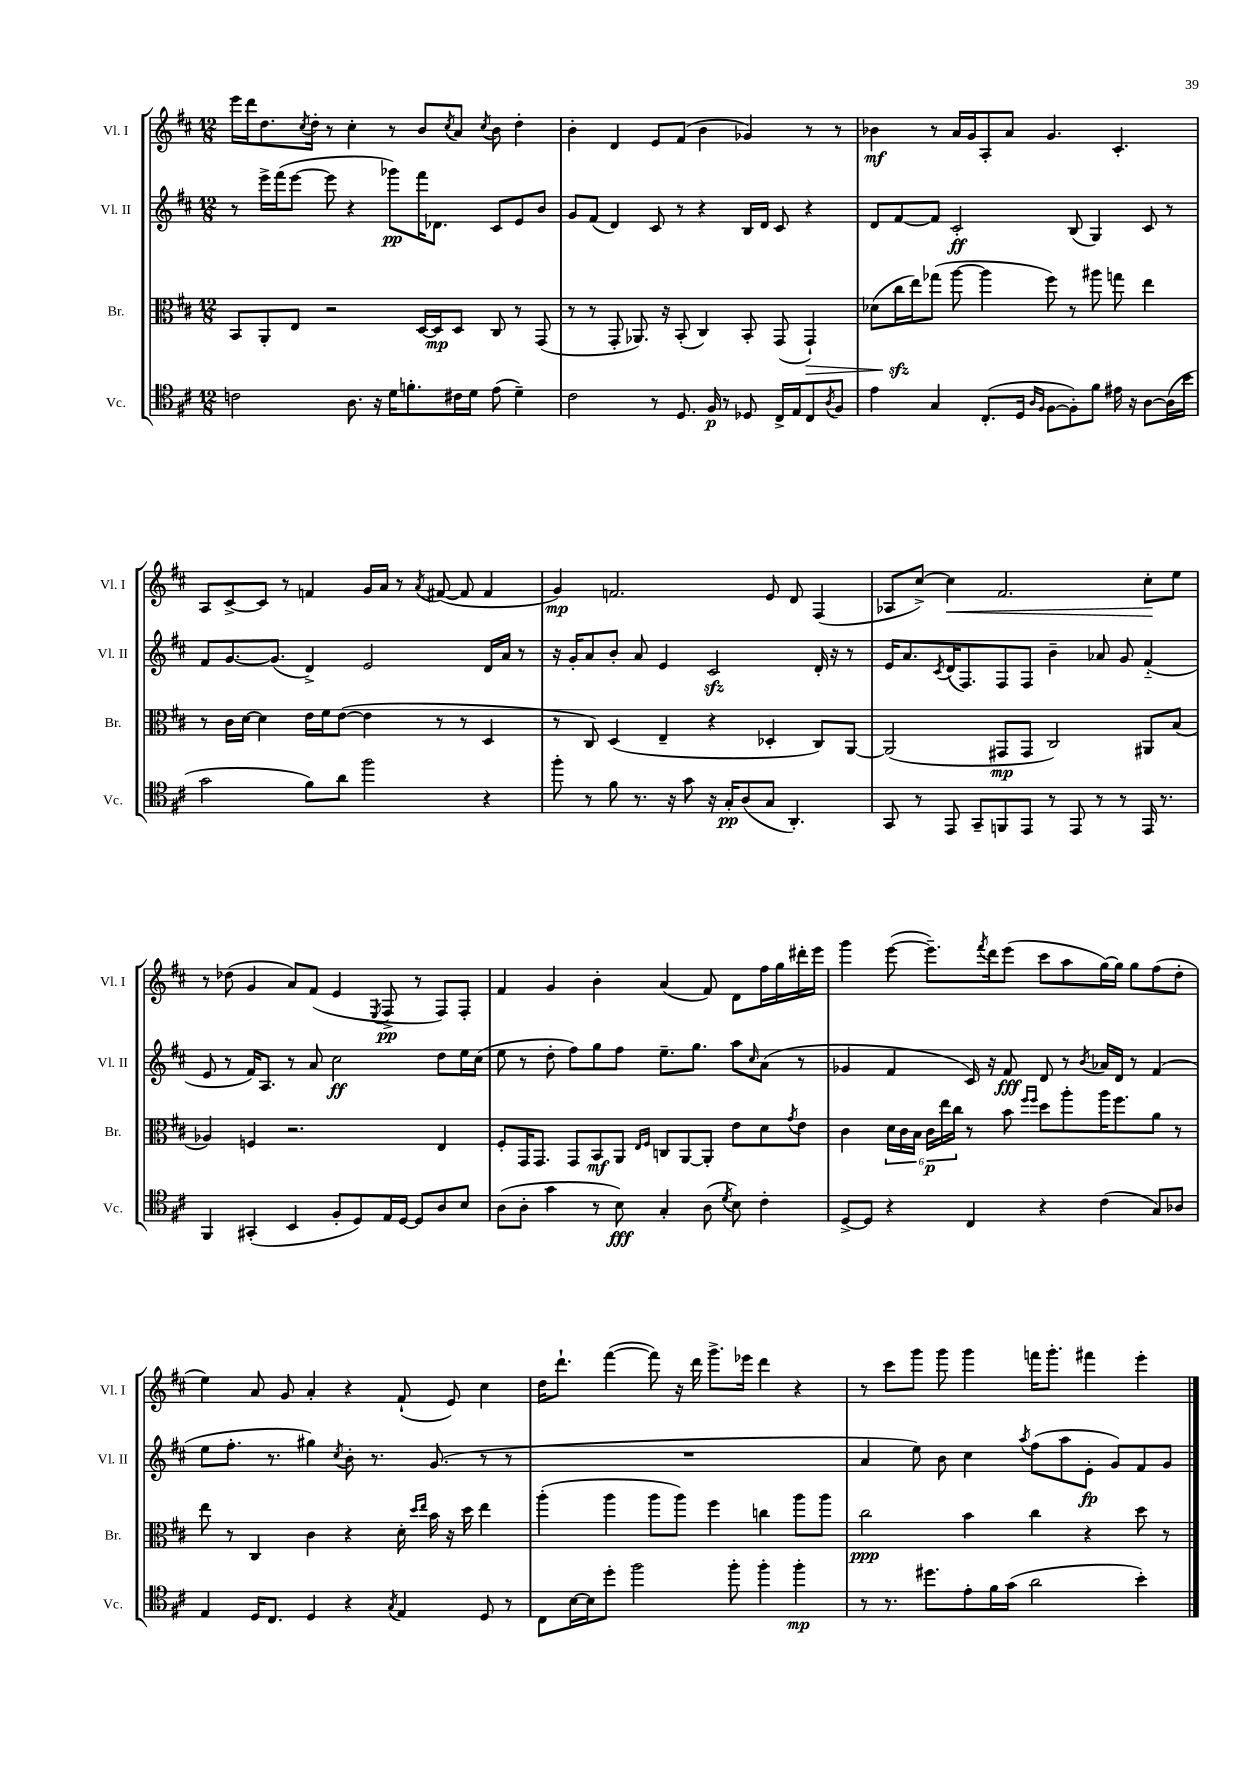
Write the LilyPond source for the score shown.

<<
\new StaffGroup <<
\new Staff = "s0" \with { instrumentName = "Vl. I" shortInstrumentName = "Vl. I" } {
    \clef treble \key d \major \numericTimeSignature \time 12/8
    e'''16 d'''16 d''8. \acciaccatura { cis''8 } d''16-. r8 cis''4-. r8 b'8 \acciaccatura { cis''8 } a'8 \acciaccatura { cis''8 } b'8 d''4-. |
    b'4-. d'4 e'8 fis'8( b'4 ges'4) r8 r8 |
    bes'4\mf r8 a'16 g'16 a8-. a'8 g'4. cis'4.-. |
    a8 cis'8~-> cis'8 r8 f'4 g'16 a'16 r8 \acciaccatura { a'8 } fis'8~( fis'8 fis'4 |
    g'4\mp) f'2. e'8 d'8 fis4( |
    aes8 cis''8~->) cis''4\< fis'2. cis''8-.\! e''8 |
    r8 des''8( g'4 a'8) fis'8( e'4 \acciaccatura { e8 } fis8->\pp r8 fis8) fis8-. |
    fis'4 g'4 b'4-. a'4( fis'8) d'8 fis''16 g''16 dis'''16-. e'''16 |
    g'''4 e'''8~( e'''8.--) \acciaccatura { fis'''8 } d'''16 e'''8( cis'''8 a''8 g''16~) g''16 g''8 fis''8( d''8-. |
    e''4) a'8 g'8 a'4-. r4 fis'8-!( e'8) cis''4 |
    d''16 d'''8.-! fis'''4~( fis'''8) r16 d'''16 g'''8.-> ees'''16 d'''4 r4 |
    r8 cis'''8 g'''8 g'''8 g'''4 f'''16 g'''8.-. fis'''4 e'''4-. \bar "|." |
}
\new Staff = "s1" \with { instrumentName = "Vl. II" shortInstrumentName = "Vl. II" } {
    \clef treble \key d \major \numericTimeSignature \time 12/8
    r8 e'''16-> fis'''16( e'''8~ e'''8 r4 ges'''8\pp) fis'''16 des'8. cis'8 e'8 b'8 |
    g'8 fis'8( d'4) cis'8 r8 r4 b16 d'16 cis'8 r4 |
    d'8 fis'8~ fis'8 cis'2-.\ff b8( g4) cis'8 r8 |
    fis'8 g'8.~ g'8.( d'4->) e'2 d'16 a'16 r8 |
    r16 g'16-. a'8 b'8-. a'8 e'4 cis'2\sfz d'16-. r16 r8 |
    e'16 a'8. \acciaccatura { cis'8 } d'16( fis8.) fis8 fis8 b'4-- aes'8 g'8 fis'4-_( |
    e'8 r8 fis'16) a8. r8 a'8 cis''2\ff d''8 e''16 cis''16( |
    e''8 r8 d''8-. fis''8) g''8 fis''8 e''8.-- g''8. a''8 \grace { cis''16 } a'8( r8 |
    ges'4 fis'4 cis'16) r16 fis'8\fff d'8 r8 \acciaccatura { b'8 } aes'16 d'16 r8 fis'4( |
    e''8 fis''8.-. r8. gis''4) \acciaccatura { cis''8 } b'8-. r8. g'8.( r8 r8 |
    R1. |
    a'4 e''8) b'8 cis''4 \acciaccatura { a''8 } fis''8( a''8 e'8-.\fp g'8) fis'8 g'8 \bar "|." |
}
\new Staff = "s2" \with { instrumentName = "Br." shortInstrumentName = "Br." } {
    \clef alto \key d \major \numericTimeSignature \time 12/8
    b,8 a,8-. e8 r2 d16~ d16\mp d8 cis8 r8 g,8( |
    r8 r8 g,8-. aes,8.) r16 b,8-.( cis4) b,8-. g,8( g,4-!\>) |
    des'8( cis''16\sfz\! e''16) ges''8( a''8~ a''4 fis''8) r8 ais''8 g''8 e''4 |
    r8 cis'16 d'16~ d'4 e'16 fis'16 e'8~( e'4 r8 r8 d4 |
    r8 cis8) d4( e4-- r4 des4-. cis8) a,8~ |
    a,2( gis,8\mp gis,8 cis2) ais,8 b8( |
    aes4) f4 r2. e4 |
    fis8-. g,16 g,8. g,8 b,8\mf a,8 \grace { e16 fis16 } c8 a,8~ a,8-. e'8 d'8 \acciaccatura { g'8 } e'8 |
    cis'4 \tuplet 6/4 { d'16 cis'16 b16 cis'16\p e''16 cis''16 } r8 b'8 \grace { fis''16 fis''16 } d''8 a''8-. a''16 fis''8. a'8 r8 |
    e''8 r8 cis4 cis'4 r4 d'16-. \grace { d''16 e''16 } b'16 r16 d''16 e''4 |
    a''4-.( a''4 a''8 a''8) fis''4 c''4 a''8 a''8 |
    cis''2\ppp b'4 cis''4 r4 d''8 r8 \bar "|." |
}
\new Staff = "s3" \with { instrumentName = "Vc." shortInstrumentName = "Vc." } {
    \clef tenor \key d \major \numericTimeSignature \time 12/8
    c'2 a8. r16 d'16 f'8.-. cis'16 d'16 e'8( d'4--) |
    cis'2 r8 d8. fis16\p r8 des8 cis16-> e16 cis8 \acciaccatura { a8 } fis8 |
    e'4 g4 cis8.-.( d16 \grace { a16 fis16 } fis8~ fis8-.) fis'8 eis'16 r16 a8~ a16( b'16 |
    g'2 fis'8) a'8 fis''2 r4 |
    fis''8-. r8 fis'8 r8. r16 g'8 r16 g16-.\pp a8( g8 a,4.-.) |
    g,8 r8 e,8 g,8-- f,8 e,8 r8 e,8 r8 r8 e,16 r8. |
    fis,4 gis,4-.( b,4 fis8-. d8) e16 d16~ d8 a8 b8 |
    a8( a8-. g'4 r8 b8\fff) g4-. a8( \acciaccatura { d'8 } b8) cis'4-. |
    d8~-> d8 r4 cis4 r4 cis'4( g8) aes8 |
    e4 d16 cis8. d4 r4 \acciaccatura { g8 } e4 d8 r8 |
    cis8 b16~ b16 d''8-. fis''2 fis''8-. fis''4-. fis''4-.\mp |
    r8 r8. dis''8. e'8-. fis'16 g'16( a'2 b'4-.) \bar "|." |
}
>>
>>
\layout { \context { \Score \remove "Bar_number_engraver" } }
